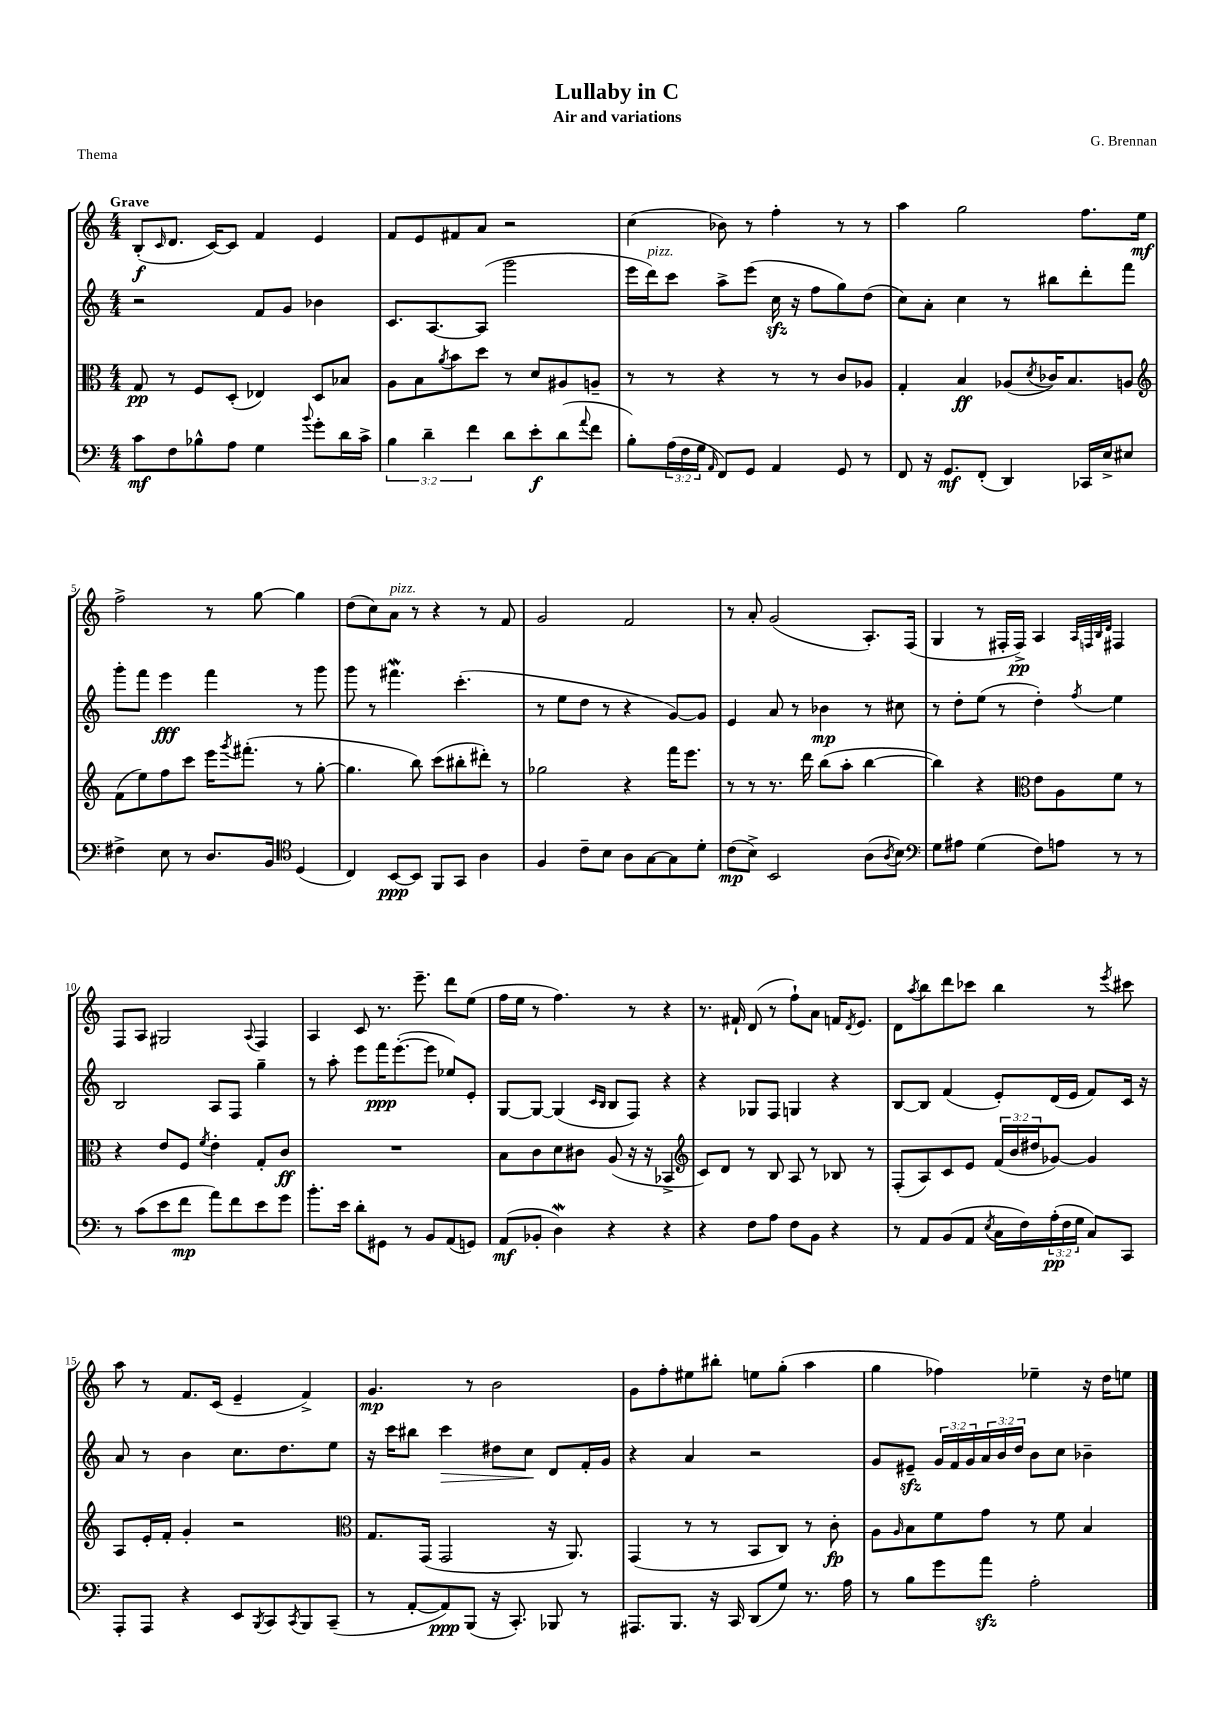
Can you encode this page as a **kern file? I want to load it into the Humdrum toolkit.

**kern	**dynam	**kern	**dynam	**kern	**dynam	**kern	**dynam
*part4	*part4	*part3	*part3	*part2	*part2	*part1	*part1
*staff4	*staff4	*staff3	*staff3	*staff2	*staff2	*staff1	*staff1
*clefF4	*	*clefC3	*	*clefG2	*	*clefG2	*
*k[]	*	*k[]	*	*k[]	*	*k[]	*
*M4/4	*	*M4/4	*	*M4/4	*	*M4/4	*
=1	=1	=1	=1	=1	=1	=1	=1
!	!	!	!	!	!	!LO:TX:a:B:t=Grave	!
8c\L	mf	8G/	pp	2r	.	(8B'/L	f
.	.	.	.	.	.	16qqc/	.
8F\	.	8r	.	.	.	8.d/J	.
8B-X^^\	.	8F/L	.	.	.	.	.
.	.	.	.	.	.	[16c/KL)	.
8A\J	.	(8D'/J	.	.	.	8c/J]	.
4G\	.	4E-X/)	.	8f/L	.	4f/	.
.	.	.	.	8g/J	.	.	.
8qqb/	.	.	.	.	.	.	.
8g'\L	.	8D/L	.	4b-X\	.	4e/	.
16d\L	.	8B-X/J	.	.	.	.	.
16c^\JJ	.	.	.	.	.	.	.
=2	=2	=2	=2	=2	=2	=2	=2
6B\	.	8A\L	.	8.c/L	.	8f/L	.
.	.	8B\	.	.	.	8e/	.
6d~\	.	.	.	.	.	.	.
.	.	.	.	[8.A/	.	.	.
.	.	8qa/	.	.	.	.	.
.	.	8b\	.	.	.	8f#X/	.
6f\	.	.	.	.	.	.	.
.	.	8dd\J	.	(8A/J]	.	8a/J	.
8d\L	.	8r	.	2ggg\	.	2r	.
8e'\	f	8d/L	.	.	.	.	.
(8d\	.	8A#X/	.	.	.	.	.
8qqa/	.	.	.	.	.	.	.
8f\J	.	8An~/J	.	.	.	.	.
=3	=3	=3	=3	=3	=3	=3	=3
8B'\L)	.	8r	.	16eee\LL	.	(4cc\	.
!	!	!	!	!LO:TX:a:i:t=pizz.	!	!	!
.	.	.	.	16ddd\J)	.	.	.
(24A\L	.	8r	.	8ccc\J	.	.	.
24F\	.	.	.	.	.	.	.
24G\JJ	.	.	.	.	.	.	.
16qqAA/	.	.	.	.	.	.	.
8FF/L)	.	4r	.	8aa^\L	.	8b-X\)	.
8GG/J	.	.	.	(8eee\J	.	8r	.
4AA/	.	8r	.	16cczz\	.	4ff'\	.
.	.	.	.	16r	.	.	.
.	.	8r	.	8ff\L	.	.	.
8GG/	.	8c/L	.	8gg\)	.	8r	.
8r	.	8A-X/J	.	(8dd\J	.	8r	.
=4	=4	=4	=4	=4	=4	=4	=4
8FF/	.	4G'/	.	8cc\L)	.	4aa\	.
16r	.	.	.	8a'\J	.	.	.
8.GG/L	mf	.	.	.	.	.	.
.	.	4B/	ff	4cc\	.	2gg\	.
(8FF'/J	.	.	.	.	.	.	.
4DD/)	.	(8A-X/L	.	8r	.	.	.
.	.	8qd/	.	.	.	.	.
.	.	16c-X/K)	.	8bb#X\L	.	.	.
.	.	8.B/	.	.	.	.	.
16CC-X/LL	.	.	.	8ddd'\	.	8.ff\L	.
16E^/J	.	.	.	.	.	.	.
8E#X/J	.	8An/J	.	8fff\J	.	.	.
.	.	.	.	.	.	16ee\Jk	mf
!!LO:LB:g=z
=5	=5	=5	=5	=5	=5	=5	=5
*	*	*clefG2	*	*	*	*	*
4F#X^\	.	(8f\L	.	8ggg'\L	.	2ff^\	.
.	.	8ee\)	.	8fff\J	.	.	.
8E\	.	8ff\	.	4eee\	fff	.	.
8r	.	8ccc\J	.	.	.	.	.
8.D/L	.	16eee\KL	.	4fff\	.	8r	.
.	.	8qggg/	.	.	.	.	.
.	.	(8.fff#X'\J	.	.	.	.	.
.	.	.	.	.	.	[8gg\	.
16BB/Jk	.	.	.	.	.	.	.
*clefC4	*	*	*	*	*	*	*
(4D/	.	8r	.	8r	.	4gg\]	.
.	.	[8gg'\	.	8ggg\	.	.	.
=6	=6	=6	=6	=6	=6	=6	=6
4C/)	.	4.gg\]	.	8ggg\	.	(8dd\L	.
.	.	.	.	8r	.	8cc\)	.
!	!	!	!	!	!	!LO:TX:a:i:t=pizz.	!
[8BB/L	ppp	.	.	4.fff#XW\	.	8a\J	.
8BB/J]	.	8bb\)	.	.	.	8r	.
8FF/L	.	(8ccc\L	.	.	.	4r	.
8GG/J	.	8bb#X'\	.	(4.ccc'\	.	.	.
4A\	.	8ddd#X'\J)	.	.	.	8r	.
.	.	8r	.	.	.	8f/	.
=7	=7	=7	=7	=7	=7	=7	=7
4F/	.	2gg-X\	.	8r	.	2g/	.
.	.	.	.	8ee\L	.	.	.
8c~\L	.	.	.	8dd\J	.	.	.
8B\J	.	.	.	8r	.	.	.
8A\L	.	4r	.	4r	.	2f/	.
[8G\	.	.	.	.	.	.	.
8G\]	.	16fff\KL	.	[8g/L)	.	.	.
.	.	8.eee\J	.	.	.	.	.
8d'\J	.	.	.	8g/J]	.	.	.
=8	=8	=8	=8	=8	=8	=8	=8
(8c\L	mp	8r	.	4e/	.	8r	.
8B^\J)	.	8r	.	.	.	8a'/	.
2BB/	.	8.r	.	8a/	.	(2g/	.
.	.	.	.	8r	.	.	.
.	.	16ddd\	.	.	.	.	.
.	.	(8bb\L	.	4b-X\	mp	.	.
.	.	8aa'\J	.	.	.	.	.
(8A\L	.	[4bb\	.	8r	.	8.A'/L)	.
8qA/	.	.	.	.	.	.	.
8B\J)	.	.	.	8cc#X\	.	.	.
.	.	.	.	.	.	(16F/Jk	.
=9	=9	=9	=9	=9	=9	=9	=9
*clefF4	*	*	*	*	*	*	*
8G\L	.	4bb\])	.	8r	.	4G/	.
8A#X\J	.	.	.	8dd'\L	.	.	.
(4G\	.	4r	.	(8ee\J	.	8r	.
.	.	.	.	8r	.	16F#X'/LL	.
.	.	.	.	.	.	16F#^/JJ)	pp
*	*	*clefC3	*	*	*	*	*
8F\L)	.	8e\L	.	4dd'\)	.	4A/	.
8An\J	.	8A\	.	.	.	.	.
.	.	.	.	.	.	32qqA/LLL	.
.	.	.	.	.	.	32qqFn/	.
.	.	.	.	.	.	32qqB/	.
.	.	.	.	8qff/	.	32qqd/JJJ	.
8r	.	8f\J	.	4ee\	.	4F#X/	.
8r	.	8r	.	.	.	.	.
!!LO:LB:g=z
=10	=10	=10	=10	=10	=10	=10	=10
8r	.	4r	.	2B/	.	8F/L	.
(8c\L	.	.	.	.	.	8A/J	.
8e\	.	8e/L	.	.	.	2G#X/	.
8f\J	mp	8F/J	.	.	.	.	.
.	.	8qf/	.	.	.	.	.
8a\L)	.	4e'\	.	8A/L	.	.	.
8f\	.	.	.	8F/J	.	.	.
.	.	.	.	.	.	8qqA/	.
8e\	.	8G'/L	.	4gg~\	.	4F/	.
8g\J	.	8c/J	ff	.	.	.	.
=11	=11	=11	=11	=11	=11	=11	=11
8.b'\L	.	1r	.	8r	.	4A/	.
.	.	.	.	8aa'\	.	.	.
16e\Jk	.	.	.	.	.	.	.
8d'\L	.	.	.	8eee\L	.	8c/	.
8GG#X\J	.	.	.	16fff\K	ppp	8.r	.
.	.	.	.	([8.eee'\	.	.	.
8r	.	.	.	.	.	.	.
.	.	.	.	.	.	8.eee~\	.
8BB/L	.	.	.	8eee\J]	.	.	.
(8AA/	.	.	.	8ee-X/L)	.	8ddd\L	.
8GGn/J)	.	.	.	8e'/J	.	(8ee\J	.
=12	=12	=12	=12	=12	=12	=12	=12
(8AA/L	mf	8B\L	.	[8G/L	.	16ff\LL	.
.	.	.	.	.	.	16ee\JJ	.
8BB-X'/J	.	8c\	.	8G/J_	.	8r	.
4DW\)	.	8d\	.	(4G/]	.	4.ff\)	.
.	.	8c#X\J	.	.	.	.	.
.	.	.	.	16qqc/LL	.	.	.
.	.	.	.	16qqB/JJ	.	.	.
4r	.	(8A/	.	8B/L	.	.	.
.	.	16r	.	8F/J)	.	8r	.
.	.	16r	.	.	.	.	.
4r	.	4BB-X^/	.	4r	.	4r	.
=13	=13	=13	=13	=13	=13	=13	=13
*	*	*clefG2	*	*	*	*	*
4r	.	8c/L)	.	4r	.	8.r	.
.	.	8d/J	.	.	.	.	.
.	.	.	.	.	.	16f#X`/	.
8F\L	.	8r	.	8G-X/L	.	(8d/	.
8A\J	.	8B/	.	8F/J	.	8r	.
8F\L	.	8A/	.	4Gn/	.	8ff`\L)	.
8BB\J	.	8r	.	.	.	8a\J	.
4r	.	8B-X/	.	4r	.	16fn/KL	.
.	.	.	.	.	.	8qd/	.
.	.	.	.	.	.	8.e/J	.
.	.	8r	.	.	.	.	.
=14	=14	=14	=14	=14	=14	=14	=14
8r	.	(8F'/L	.	[8B/L	.	8d\L	.
.	.	.	.	.	.	8qaa/	.
8AA/L	.	8A/)	.	8B/J]	.	8bb\	.
(8BB/	.	8c/	.	(4f/	.	8ddd\	.
8AA/J	.	8e/J	.	.	.	8ccc-X\J	.
8qE/	.	.	.	.	.	.	.
16C\LL	.	(24f/LL	.	8e'/L)	.	4bb\	.
.	.	24b/	.	.	.	.	.
16F\)	.	.	.	.	.	.	.
.	.	24dd#X/J	.	.	.	.	.
(24A'\	pp	[8g-X/J)	.	(16d/L	.	.	.
24F\	.	.	.	.	.	.	.
.	.	.	.	16e/JJ	.	.	.
24G\JJ	.	.	.	.	.	.	.
8C/L)	.	4g-/]	.	8f/L)	.	8r	.
.	.	.	.	.	.	8qeee/	.
8CC/J	.	.	.	16c/Jk	.	8ccc#X\	.
.	.	.	.	16r	.	.	.
!!LO:LB:g=z
=15	=15	=15	=15	=15	=15	=15	=15
8AAA'/L	.	8A/L	.	8a/	.	8aa\	.
8AAA/J	.	16e'/L	.	8r	.	8r	.
.	.	16f'/JJ	.	.	.	.	.
4r	.	4g'/	.	4b\	.	8.f/L	.
.	.	.	.	.	.	(16c/Jk	.
8EE/L	.	2r	.	8.cc\L	.	4e~/	.
8qBBB/	.	.	.	.	.	.	.
8CC/	.	.	.	.	.	.	.
.	.	.	.	8.dd\	.	.	.
8qCC/	.	.	.	.	.	.	.
8BBB/	.	.	.	.	.	4f^/)	.
(8CC~/J	.	.	.	8ee\J	.	.	.
=16	=16	=16	=16	=16	=16	=16	=16
*	*	*clefC3	*	*	*	*	*
8r	.	8.G/L	.	16r	.	4.g/	mp
.	.	.	.	16ccc\KL	.	.	.
[8AA'/L	.	.	.	8bb#X\J	.	.	.
.	.	(16GG/Jk	.	.	.	.	.
!	!	!	!	!	!LO:HP:b	!	!
8AA/])	ppp	2GG/	.	4ccc\	>	.	.
(8BBB/J	.	.	.	.	.	8r	.
16r	.	.	.	8dd#X\L	.	2b\	.
8.CC'/)	.	.	.	.	.	.	.
.	.	.	.	8cc\J	.	.	.
8BBB-X/	.	16r	.	8d/L	]	.	.
.	.	8.AA/)	.	.	.	.	.
8r	.	.	.	16f'/L	.	.	.
.	.	.	.	16g/JJ	.	.	.
=17	=17	=17	=17	=17	=17	=17	=17
8.AAA#X/L	.	(4GG/	.	4r	.	8g\L	.
.	.	.	.	.	.	8ff'\	.
8.BBB/J	.	.	.	.	.	.	.
.	.	8r	.	4a/	.	8ee#X\	.
16r	.	8r	.	.	.	8bb#X'\J	.
16CC/	.	.	.	.	.	.	.
(8DD/L	.	8BB/L	.	2r	.	8een\L	.
8G/J)	.	8C/J)	.	.	.	(8gg'\J	.
8.r	.	8r	.	.	.	4aa\	.
.	.	8c'\	fp	.	.	.	.
16A\	.	.	.	.	.	.	.
=18	=18	=18	=18	=18	=18	=18	=18
8r	.	8A\L	.	8g/L	.	4gg\	.
.	.	16qqA/	.	.	.	.	.
8B\L	.	8B\	.	8e#Xzz~/J	.	.	.
8g\	.	8f\	.	24g/LL	.	4ff-X\)	.
.	.	.	.	24f/	.	.	.
.	.	.	.	24g/	.	.	.
8azz\J	.	8g\J	.	24a/	.	.	.
.	.	.	.	24b/	.	.	.
.	.	.	.	24dd/JJ	.	.	.
2A'\	.	8r	.	8b\L	.	4ee-X~\	.
.	.	8f\	.	8cc\J	.	.	.
.	.	4B/	.	4b-X~\	.	16r	.
.	.	.	.	.	.	16dd\KL	.
.	.	.	.	.	.	8een\J	.
==	==	==	==	==	==	==	==
*-	*-	*-	*-	*-	*-	*-	*-
